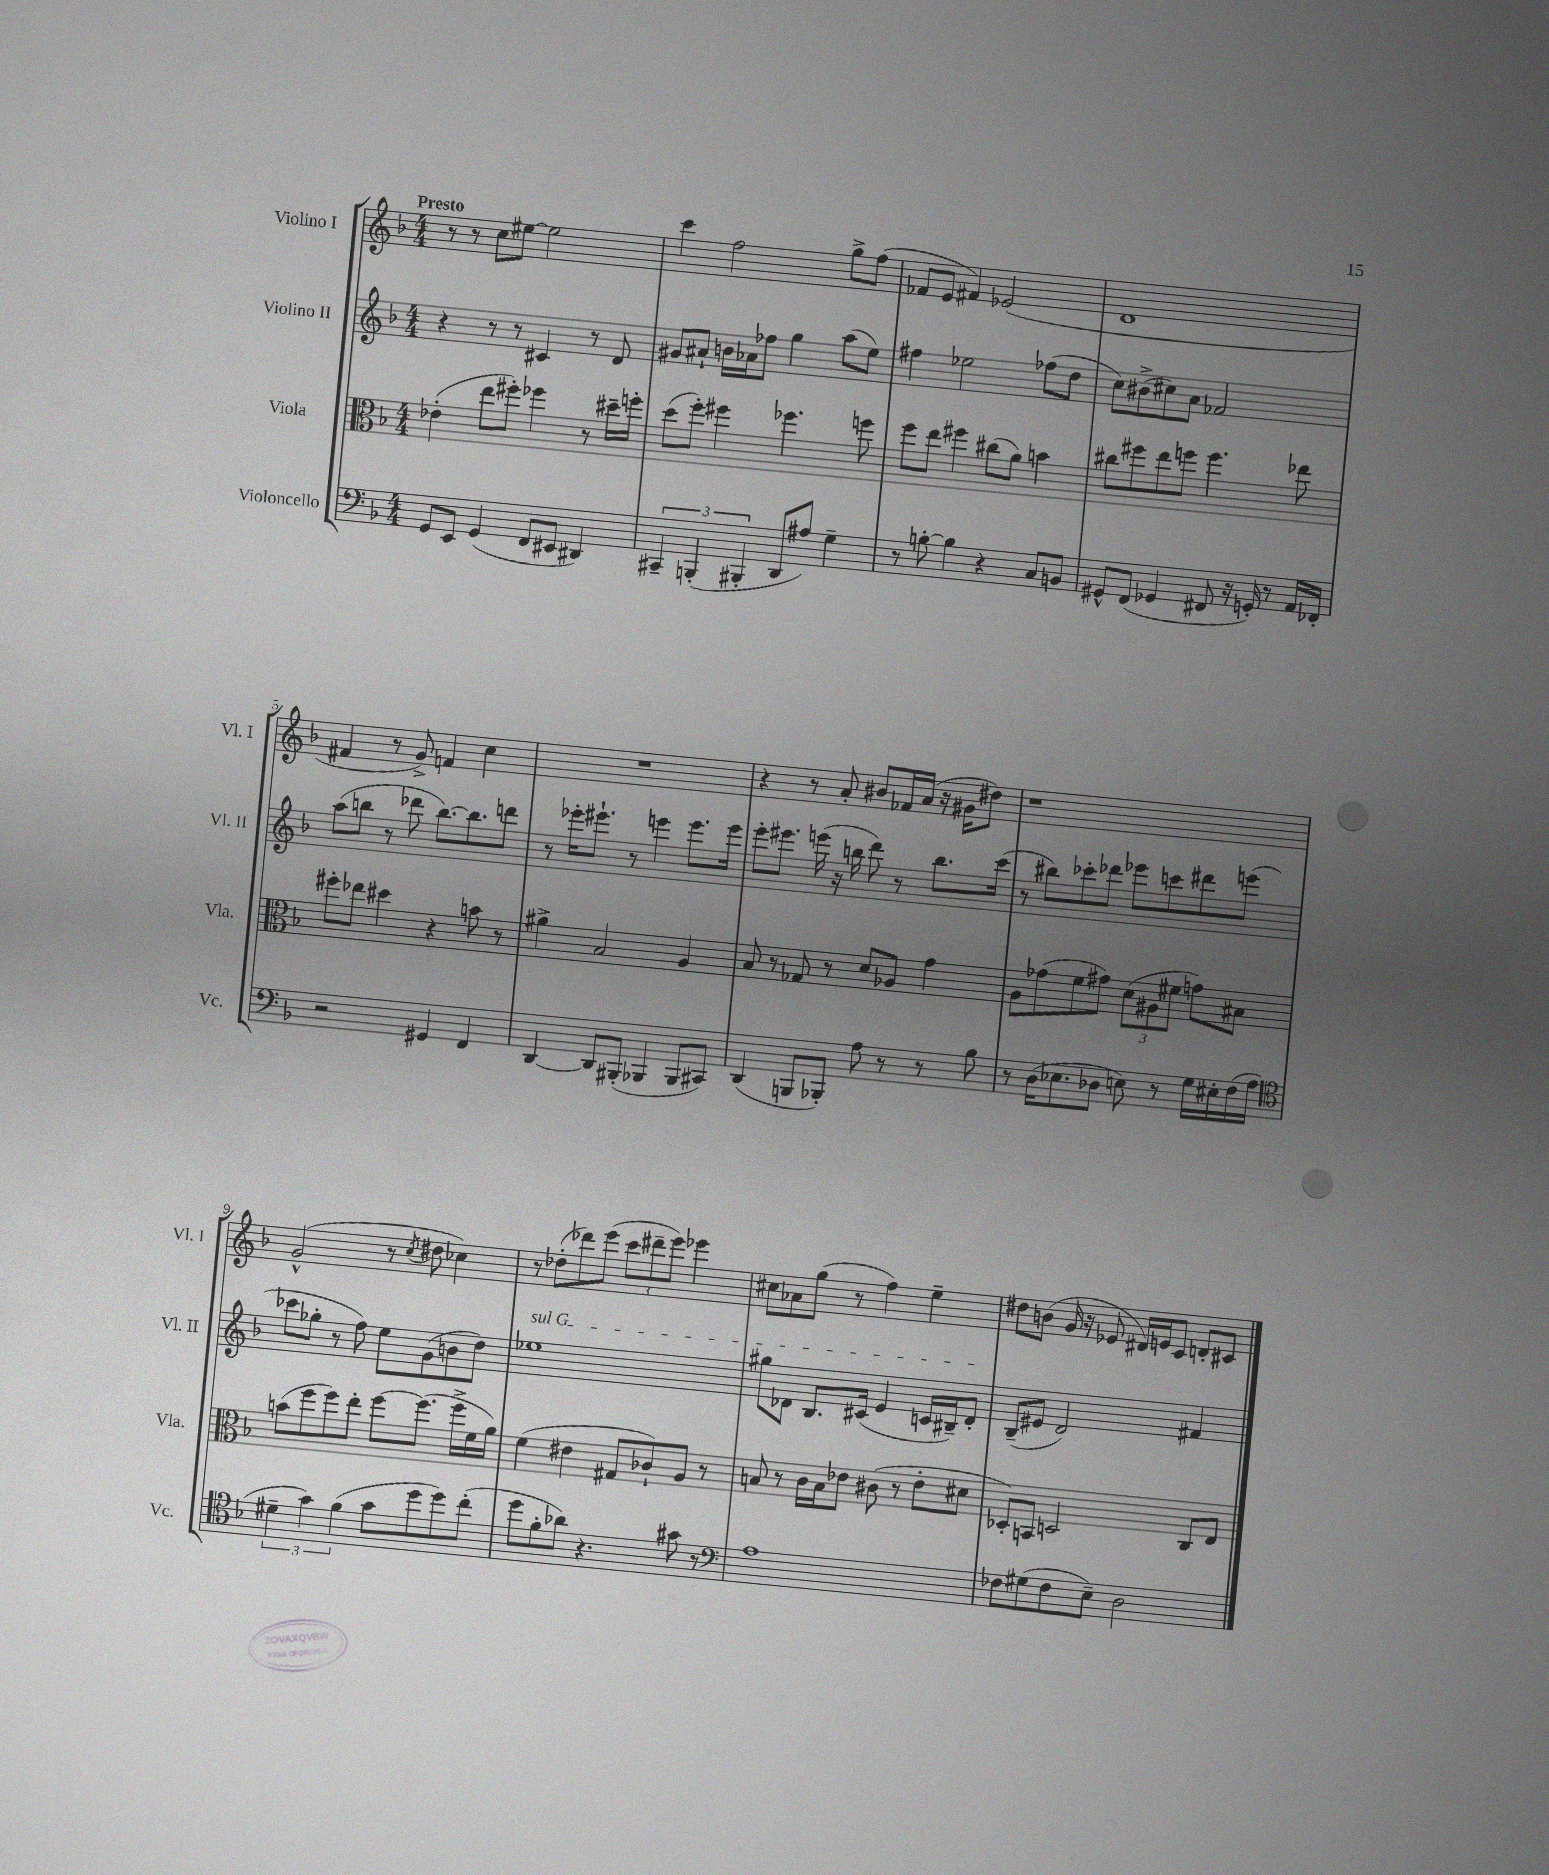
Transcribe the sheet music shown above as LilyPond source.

<<
\new StaffGroup <<
\new Staff = "s0" \with { instrumentName = "Violino I" shortInstrumentName = "Vl. I" } {
    \clef treble \key f \major \numericTimeSignature \time 4/4 \tempo "Presto"
    r8 r8 c''8 eis''8~ eis''2 |
    c'''4 f''2 g''8-> f''8( |
    fes'8 e'8 fis'4) ees'2( |
    d'1 |
    fis'4 r8 g'8->) f'4 c''4 |
    R1 |
    r4 r8 a'8-. bis'8 fes'16 a'16( r16 gis'16 dis''8) |
    r1 |
    g'2-^( r8 \acciaccatura { c''8 } dis''8 ces''4) |
    r8 des''8-.( des'''8) e'''8( \tuplet 3/2 { c'''8 dis'''8-- e'''8) } ees'''4 |
    cis''8 aes'8 g''8( r8 f''4) e''4-- |
    dis''8 b'8( g'16 r16 ees'8 dis'16) e'16 c'8 d'8-. cis'8 \bar "|." |
}
\new Staff = "s1" \with { instrumentName = "Violino II" shortInstrumentName = "Vl. II" } {
    \clef treble \key f \major \numericTimeSignature \time 4/4
    r4 r8 r8 cis'4 r8 d'8 |
    gis'8 ais'8-! b'16 aes'16 fes''8 g''4 a''8( e''8) |
    fis''4 ees''2 fes''8( d''8 |
    c''8) bis'8->( cis''8) a'8 fes'2 |
    a''8( b''8 r8 des'''8 b''8.~) b''8. d'''8 |
    r8 ees'''16-. eis'''8.-! r8 e'''4 e'''8. e'''16 |
    e'''8-. eis'''8. e'''16( r16 b''16 d'''8) r8 b''8. c'''16( |
    r8 bis''8) ces'''8-. des'''8 ees'''8 c'''8 dis'''8 e'''8( |
    ces'''8 ges''8-. r8 f''8) e''8 g'8( b'8 d''8) |
    \once \override TextSpanner.bound-details.left.text = \markup { \italic "sul G" } ees''1\startTextSpan |
    gis''8 des'8 bes8. cis'16( e'4 c'16 bis16--) des'8-.\stopTextSpan |
    bes8--( eis'8 d'2) fis'4 \bar "|." |
}
\new Staff = "s2" \with { instrumentName = "Viola" shortInstrumentName = "Vla." } {
    \clef alto \key f \major \numericTimeSignature \time 4/4
    ees'4-.( e''8 fis''8-.) fes''4 r8 dis''16-- f''16-. |
    d''8( f''8-.) fis''4 fes''4. f''8 |
    f''8 e''8 fis''4 cis''8( a'8) b'4 |
    cis''8 fis''8 e''8 f''8 f''4. ees''8 |
    fis''8-. ees''8 dis''4 r4 b'8 r8 |
    ais'4-> bes2 a4 |
    bes8 r8 ges8 r8 d'8 aes8 g'4 |
    a8 ges'8( f'8 gis'8) \tuplet 3/2 { d'8( ais8 fis'8 } g'8) bis8 |
    b'8( f''8 f''8) e''8-. f''8~ f''8.( f''16-> f'16 a'16) |
    f'4( eis'4 gis8 ces'8-!) a8 r8 |
    b8 r8 c'16 b16 ees'8 cis'8( r8 ees'8-. dis'8 |
    des8-.) b,8 d2 c8 e8 \bar "|." |
}
\new Staff = "s3" \with { instrumentName = "Violoncello" shortInstrumentName = "Vc." } {
    \clef bass \key f \major \numericTimeSignature \time 4/4
    g,8 e,8 g,4( f,8 eis,8 dis,4) |
    \tuplet 3/2 { cis,4-- b,,4-.( bis,,4-. } d,8 ais8) g4-- |
    r8 b8~-. b4 r4 c8 b,8 |
    gis,8-^ f,8( ges,4 fis,8 r16 g,16-.) r8 a,16 fes,16-. |
    r2 gis,4 f,4 |
    d,4~ d,8 bis,,8-.( bes,,4 bes,,8 cis,8) |
    d,4( b,,8 bes,,8-.) a8 r8 r8 bes8 |
    r8 d16( ees8. des8 e8) r8 g16 eis16-. f16( a16 |
    \clef tenor \tuplet 3/2 { dis'4-- g'4) f'4( } g'8 d''8 d''8) c''8-.( |
    d''8 f'8-. aes'8) r4. gis'8 r8 |
    \clef bass a1 |
    fes8 gis8( fes8 e8--) d2 \bar "|." |
}
>>
>>
